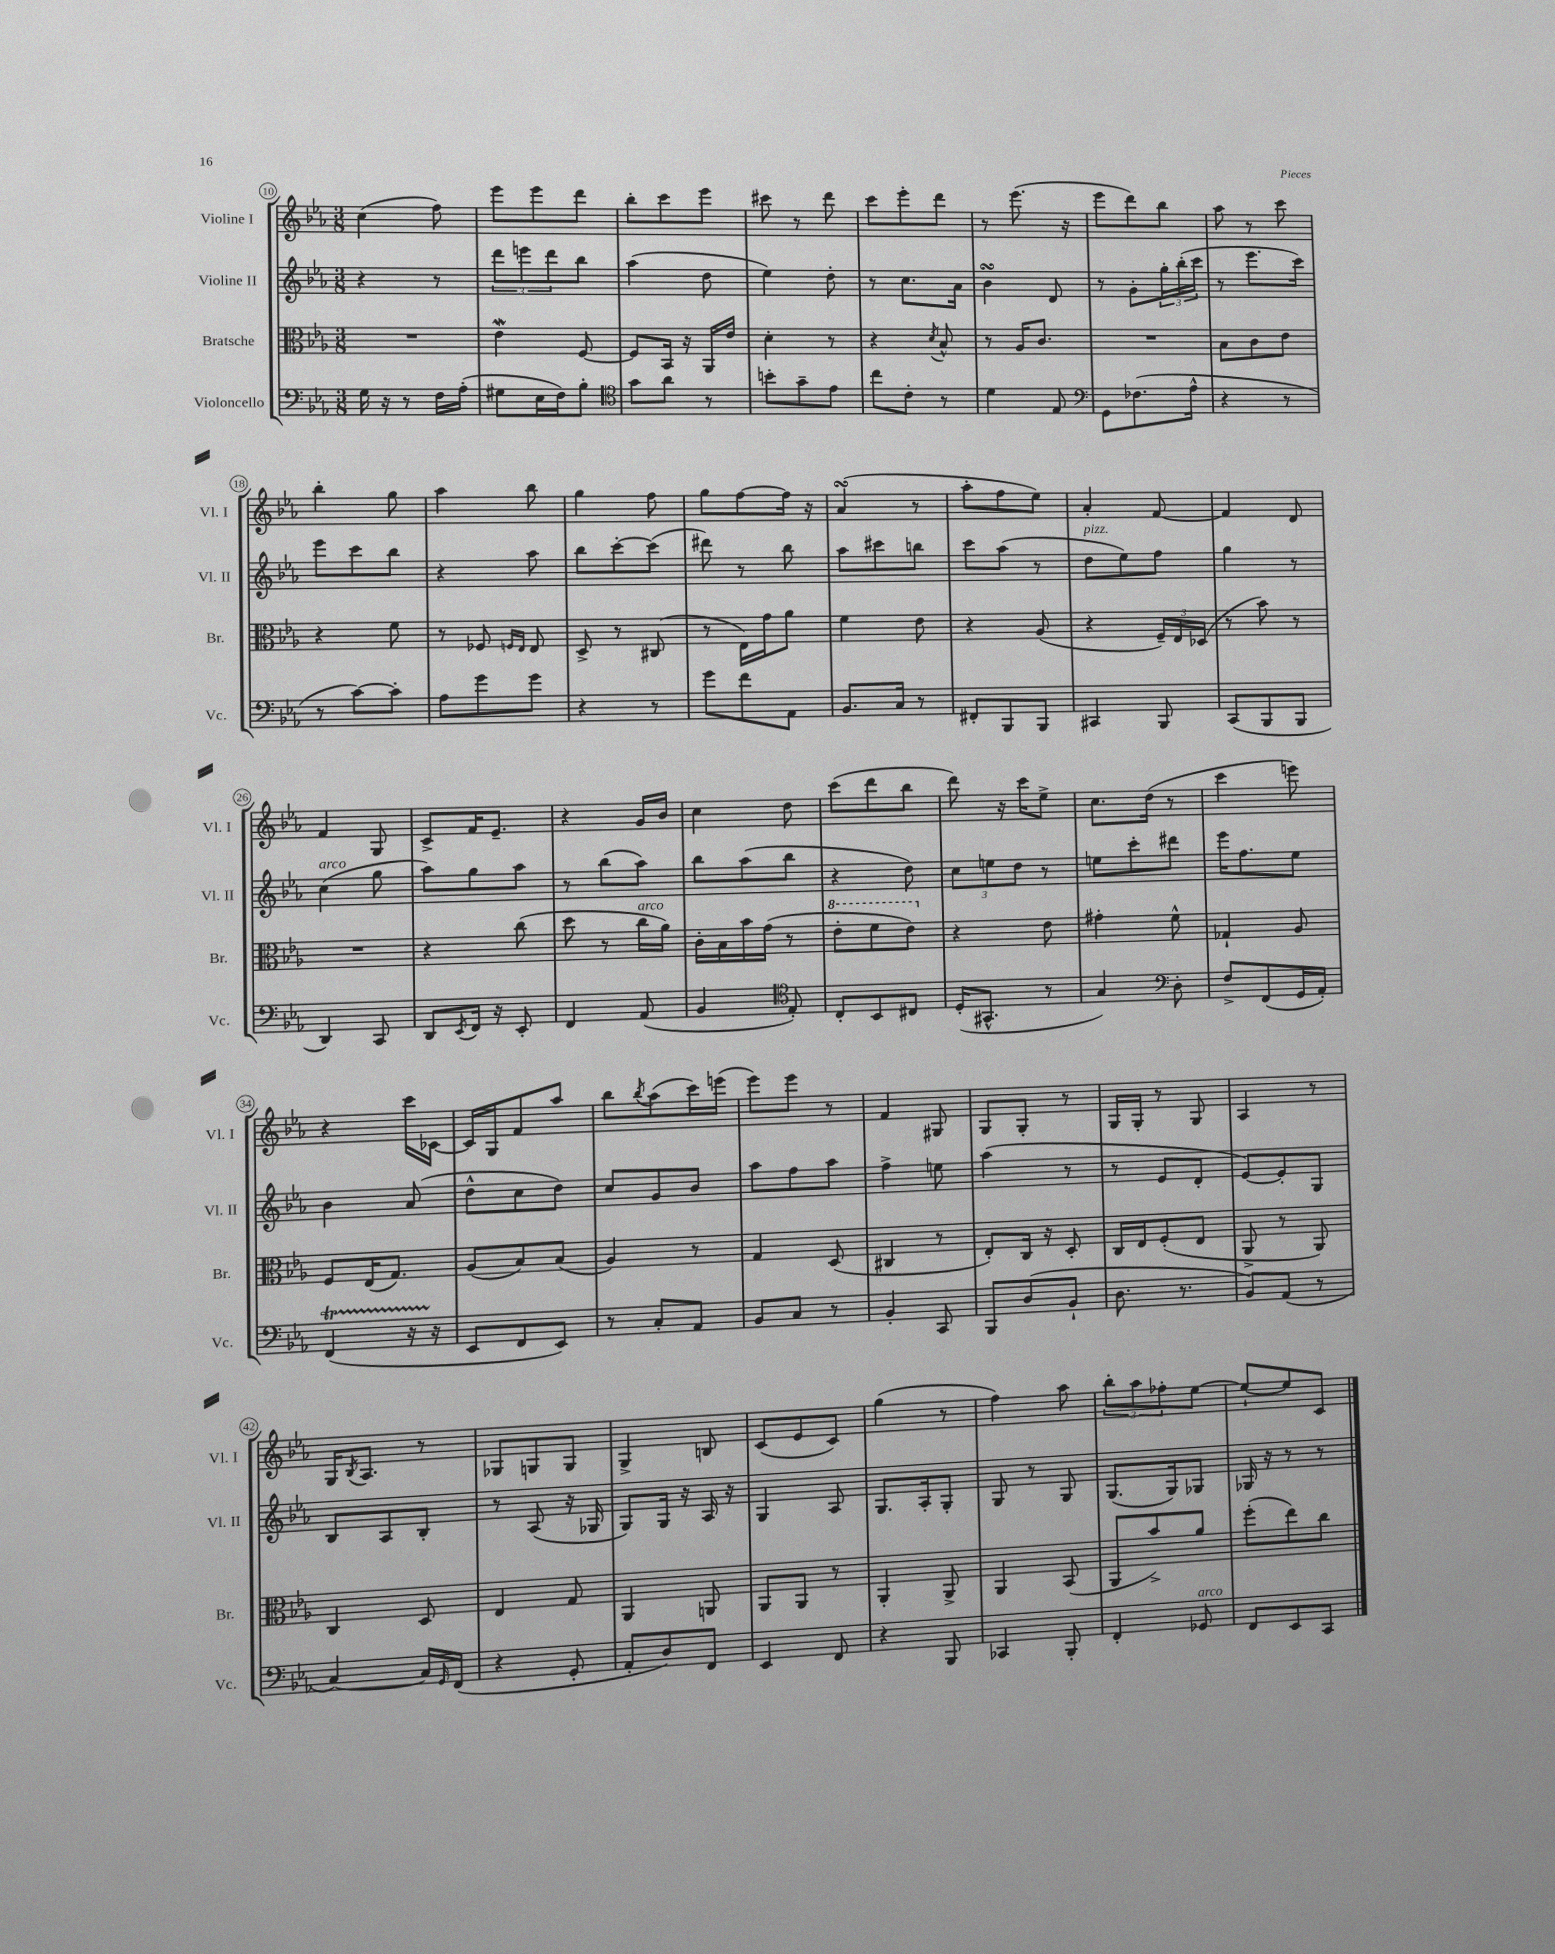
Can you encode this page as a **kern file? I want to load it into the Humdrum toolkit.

**kern	**kern	**kern	**kern
*part4	*part3	*part2	*part1
*staff4	*staff3	*staff2	*staff1
*I"Violoncello	*I"Bratsche	*I"Violine II	*I"Violine I
*I'Vc.	*I'Br.	*I'Vl. II	*I'Vl. I
*clefF4	*clefC3	*clefG2	*clefG2
*k[b-e-a-]	*k[b-e-a-]	*k[b-e-a-]	*k[b-e-a-]
*M3/8	*M3/8	*M3/8	*M3/8
=10	=10	=10	=10
16G\	4.r	4r	(4cc\
16r	.	.	.
8r	.	.	.
16F\LL	.	8r	8ff\)
(16A-'\JJ	.	.	.
=11	=11	=11	=11
8G#X\L	4e-w\	12ddd\L	8eee-\L
.	.	12eeen\	.
16E-\L	.	.	8eee-\
.	.	12ddd\	.
16F\J)	.	.	.
8B-'\J	[8F/	8bb-\J	8ddd\J
=12	=12	=12	=12
*clefC4	*	*	*
8g\L	8F/L]	(4aa-\	8bb-'\L
8a-\J	16BB-/Jk	.	8ccc\
.	16r	.	.
8r	16AA-/LL	8dd\	8eee-\J
.	16e-/JJ	.	.
=13	=13	=13	=13
8bn'\L	4d'\	4ee-\)	8ccc#X\
8g~\	.	.	8r
8e-\J	8r	8dd'\	8ddd\
=14	=14	=14	=14
8cc\L	4r	8r	8ccc\L
8c'\J	.	8.cc\L	8eee-'\
.	8qd/	.	.
8r	8B-^^/	.	8ddd\J
.	.	16a-\Jk	.
=15	=15	=15	=15
4d\	8r	4b-sSSS\	8r
.	16A-/KL	.	(8.eee-\
.	8.c/J	.	.
8E-/	.	8d/	.
.	.	.	16r
=16	=16	=16	=16
*clefF4	*	*	*
8GG\L	4.r	8r	8eee-\L
(8.F-X\	.	8g'\L	8ddd\)
.	.	24gg'\L	8bb-\J
.	.	(24bb-'\	.
16A-^^\Jk	.	.	.
.	.	24ccc\JJ	.
=17	=17	=17	=17
4r	8B-\L	8r	8aa-\
.	8c\	8.eee-\L	8r
8r	8e-\J	.	8ccc\
.	.	16ccc\Jk)	.
!!LO:LB:g=z
=18	=18	=18	=18
8r	4r	8eee-\L	4bb-'\
[8c\L)	.	8ccc\	.
8c'\J]	8f\	8bb-\J	8gg\
=19	=19	=19	=19
8A-\L	8r	4r	4aa-\
8g\	8F-X/	.	.
.	16qqFn/LL	.	.
.	16qqE-/JJ	.	.
8g\J	8E-/	8aa-\	8bb-\
=20	=20	=20	=20
4r	8D^/	8bb-\L	4gg\
.	8r	[8ccc'\	.
8r	(8C#X/	(8ccc\J]	8ff\
=21	=21	=21	=21
8g\L	8r	8ddd#X\)	8gg\L
8f\	16E-\LL)	8r	[8ff\
.	16g\J	.	.
8AA-\J	8a-\J	8bb-\	16ff\Jk]
.	.	.	16r
=22	=22	=22	=22
8.BB-/L	4f\	8aa-\L	(4a-sSSs/
.	.	8ccc#X\	.
16C/Jk	.	.	.
8r	8e-\	8bbn\J	8r
=23	=23	=23	=23
8FF#X'/L	4r	8ccc\L	8aa-'\L
8BBB-/	.	(8aa-\J	8ff\
8BBB-/J	(8A-/	8r	8ee-\J)
=24	=24	=24	=24
!	!	!LO:TX:a:i:t=pizz.	!
4CC#X/	4r	8dd\L	4a-'/
.	.	8ee-\)	.
8BBB-/	24F~/LL)	8ff\J	[8f/
.	24E-/	.	.
.	(24D-X/JJ	.	.
=25	=25	=25	=25
(8CC/L	8r	4gg\	4f/]
8BBB-/	8b-\)	.	.
8BBB-/J	8r	8r	8d/
!!LO:LB:g=z
=26	=26	=26	=26
!	!	!LO:TX:a:i:t=arco	!
4DD/)	4.r	(4cc\	4f/
8CC/	.	8gg\	8G/
=27	=27	=27	=27
8DD/L	4r	8aa-\L)	8c^/L
8qEE-/	.	.	.
16FF/Jk	.	8gg\	16f/K
16r	.	.	8.e-~/J
8EE-'/	(8cc\	8aa-\J	.
=28	=28	=28	=28
4FF/	8dd\	8r	4r
.	8r	(8bb-\L	.
!	!LO:TX:a:i:t=arco	!	!
(8AA-/	16cc\LL	8aa-\J)	16g/LL
.	16a-\JJ)	.	16b-/JJ
=29	=29	=29	=29
4BB-/	16c'\LL	8bb-\L	4cc\
.	16B-\	.	.
.	16b-\	(8aa-\	.
.	(16g\JJ	.	.
*clefC4	*	*	*
8E-'/)	8r	8bb-\J	8dd\
=30	=30	=30	=30
*	*8va	*	*
8C'/L	8ee-'\L	4r	(8ccc\L
8BB-/	8ff\	.	8ddd\
8C#X/J	8ee-\J)	8dd\)	8bb-\J
=31	=31	=31	=31
*	*X8va	*	*
(16D'/KL	4r	12cc\L	8ddd\)
8.GG#X^^/J	.	.	.
.	.	12een\	.
.	.	.	16r
.	.	12dd\J	.
.	.	.	16ccc\KL
8r	8e-\	8r	8ee-^\J
=32	=32	=32	=32
4G/)	4g#X'\	8een\L	8.cc\L
.	.	8ccc'\	.
.	.	.	(16dd\Jk
*clefF4	*	*	*
8D'\	8f^^\	8ddd#X\J	8r
=33	=33	=33	=33
8F^/L	4G-X`/	16eee-\KL	4ccc\
.	.	8.ff\	.
(8FF/	.	.	.
16GG/L	8A-/	8ee-\J	8eeen\)
16AA-'/JJ)	.	.	.
!!LO:LB:g=z
=34	=34	=34	=34
(4FFT/	8F/L	4b-\	4r
.	(16E-/K	.	.
.	8.G/J)	.	.
16r	.	(8a-/	16ccc\LL
16r	.	.	[16c-X\JJ
=35	=35	=35	=35
8EE-/L	(8A-/L	8dd^^\L	16c-/LL]
.	.	.	16G/J
8FF/	8B-/)	8cc\	8f/
8EE-/J)	(8B-/J	8dd\J)	8aa-/J
=36	=36	=36	=36
8r	4A-/)	8cc/L	8bb-\L
.	.	.	8qbb-/
8C'/L	.	8g/	(8aa-\
8AA-/J	8r	8b-/J	16ccc\L)
.	.	.	(16eeen\JJ
=37	=37	=37	=37
8BB-/L	4G/	8aa-\L	8eee-\L)
8C/J	.	8ff\	8eee-\J
8r	(8D/	8aa-\J	8r
=38	=38	=38	=38
4BB-'/	4C#X/	4ff^\	4f/
8CC/	8r	8een\	8G#X/
=39	=39	=39	=39
8BBB-/L	8E-'/L)	(4aa-\	8G/L
(8D/	16C/Jk	.	8G'/J
.	16r	.	.
8BB-`/J	8D'/	8r	8r
=40	=40	=40	=40
8.D\	16C/LL	8r	16G/LL
.	16E-/J	.	16G'/JJ
.	(8F'/	8e-/L	8r
8.r	.	.	.
.	8E-/J	8d'/J	8G/
=41	=41	=41	=41
8BB-/L)	8AA-^/	[8e-/L)	4A-/
(8AA-/J	8r	8e-'/]	.
8r	8AA-/)	8G/J	8r
!!LO:LB:g=z
=42	=42	=42	=42
[4C/)	4C/	8B-/L	16G/KL
.	.	.	8qB-/
.	.	.	8.A-/J
.	.	8A-/	.
16C/LL]	8D/	8B-'/J	8r
16qqGG/	.	.	.
(16FF/JJ	.	.	.
=43	=43	=43	=43
4r	4E-/	8r	8G-X/L
.	.	(8A-/	8Gn/
8GG'/	8G/	16r	8G/J
.	.	16G-X/	.
=44	=44	=44	=44
8AA-'/L	4AA-/	8G/L)	4G^/
8D/)	.	16G/Jk	.
.	.	16r	.
8FF/J	8AAn/	16A-/	8Bn/
.	.	16r	.
=45	=45	=45	=45
4EE-/	8AA-/L	4G/	(8c/L
.	8AA-/J	.	8e-/
8FF/	8r	8A-/	8c/J)
=46	=46	=46	=46
4r	4AA-'/	8.G/L	(4gg\
.	.	16A-'/k	.
8BBB-/	8AA-^/	8G'/J	8r
=47	=47	=47	=47
4CC-X/	4AA-/	8G/	4ff\)
.	.	8r	.
8BBB-'/	(8BB-/	8G/	8aa-\
=48	=48	=48	=48
4FF'/	8AA-/L	(8.G/L	12bb-'\L
.	.	.	12aa-\
.	8b-^/)	.	.
.	.	.	12ff-X'\
.	.	16G/k)	.
!LO:TX:a:i:t=arco	!	!	!
8GG-X/	8a-/J	8G-X/J	[8ee-\J
=49	=49	=49	=49
8FF/L	(8ff'\L	16G-X/	8ee-`/L_
.	.	16r	.
8EE-/	8ee-\)	8r	8ee-/]
8CC/J	8cc\J	8r	8c/J
==	==	==	==
*-	*-	*-	*-
